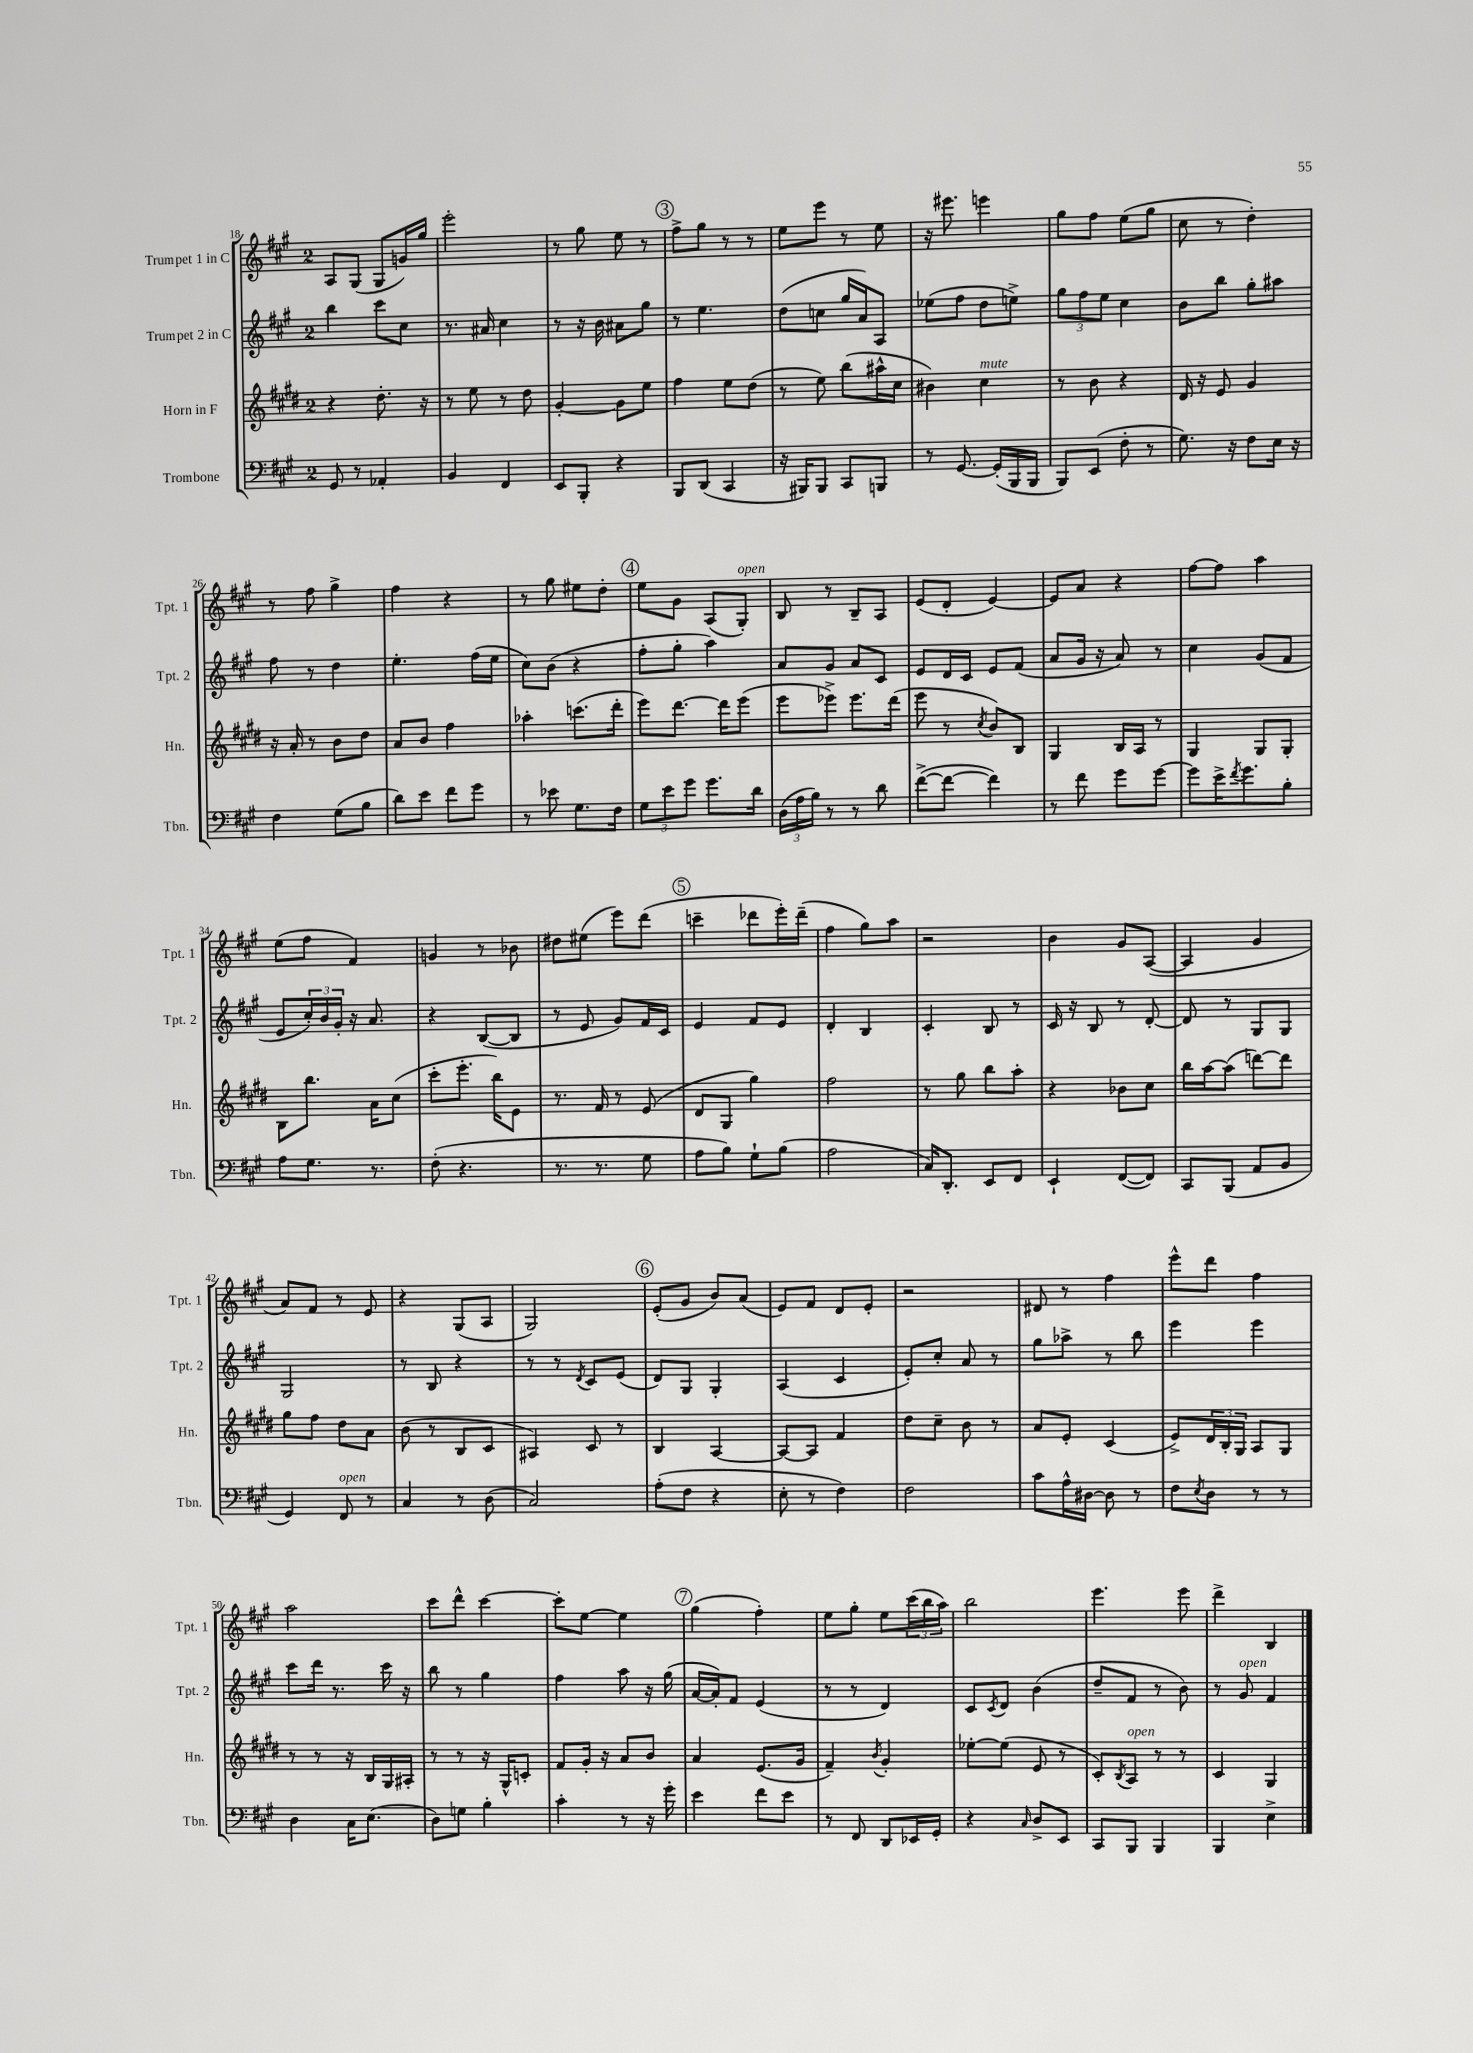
<<
\new StaffGroup <<
\new Staff = "s0" \with { instrumentName = "Trumpet 1 in C" shortInstrumentName = "Tpt. 1" } {
    \clef treble \key a \major \once \override Staff.TimeSignature.style = #'single-digit \time 2/4
    a8 gis8( gis8 g'16) gis''16 |
    e'''2-. |
    r8 gis''8 e''8 r8 |
    \mark \markup { \circle "3" } fis''8-> gis''8 r8 r8 |
    e''8 e'''8 r8 e''8 |
    r16 eis'''8. e'''4 |
    gis''8 fis''8 e''8( gis''8 |
    cis''8 r8 d''4-.) |
    r8 fis''8 gis''4-> |
    fis''4 r4 |
    r8 gis''8 eis''8 d''8-. |
    \mark \markup { \circle "4" } e''8 gis'8 a8( gis8-.^\markup { \italic "open" }) |
    b8 r8 b8-- a8 |
    e'8( d'8-. e'4~) |
    e'8 a'8 r4 |
    fis''8~ fis''8 a''4 |
    e''8( fis''8 fis'4) |
    g'4 r8 bes'8 |
    dis''8 eis''8( e'''8) d'''8( |
    \mark \markup { \circle "5" } c'''4-- des'''8 e'''16-.) des'''16--( |
    fis''4 gis''8) a''8 |
    r2 |
    b'4 gis'8 a8~( |
    a4 gis'4 |
    a'8) fis'8 r8 e'8 |
    r4 gis8( a8 |
    gis2) |
    \mark \markup { \circle "6" } e'8-.( gis'8 b'8) a'8( |
    e'8) fis'8 d'8 e'8-. |
    r2 |
    dis'8 r8 fis''4 |
    e'''8-^ d'''8 fis''4 |
    a''2 |
    cis'''8 d'''8-^ cis'''4~ |
    cis'''8-. e''8~ e''4 |
    \mark \markup { \circle "7" } gis''4( fis''4-.) |
    e''8 gis''8-. e''8 \tuplet 3/2 { cis'''16( b''16 a''16) } |
    b''2 |
    e'''4. e'''8 |
    d'''4-> b4 \bar "|." |
}
\new Staff = "s1" \with { instrumentName = "Trumpet 2 in C" shortInstrumentName = "Tpt. 2" } {
    \clef treble \key a \major \once \override Staff.TimeSignature.style = #'single-digit \time 2/4
    b''4 cis'''8 cis''8 |
    r8. ais'16 cis''4 |
    r8 r16 b'16 ais'8 gis''8 |
    \mark \markup { \circle "3" } r8 e''4. |
    d''8( c''8 gis''16 a'16) a8 |
    ees''8( fis''8 d''8 e''8->) |
    \tuplet 3/2 { gis''8 fis''8 e''8 } cis''4 |
    b'8 b''8 gis''8-. ais''8 |
    fis''8 r8 d''4 |
    e''4.-. fis''16( e''16 |
    cis''8) b'8( r4 |
    \mark \markup { \circle "4" } fis''8-. gis''8-. a''4) |
    a'8 gis'8 a'8 cis'8 |
    e'8 d'16 cis'16 e'8 fis'8( |
    a'8 gis'16 r16 a'8) r8 |
    cis''4 gis'8( fis'8 |
    e'8 \tuplet 3/2 { cis''16-.) b'16 gis'16-. } r16 a'8. |
    r4 b8~( b8 |
    r8 e'8 gis'8) fis'16 cis'16 |
    \mark \markup { \circle "5" } e'4 fis'8 e'8 |
    d'4-. b4 |
    cis'4-. b8 r8 |
    cis'16 r16 b8 r8 d'8~-. |
    d'8 r8 gis8 gis8 |
    gis2 |
    r8 b8 r4 |
    r8 r8 \acciaccatura { d'8 } cis'8 e'8( |
    \mark \markup { \circle "6" } d'8) gis8 gis4-. |
    a4( cis'4 |
    e'8-.) cis''8-. a'8 r8 |
    gis''8 aes''8-> r8 b''8 |
    e'''4 e'''4 |
    cis'''8 d'''16 r8. cis'''16 r16 |
    b''8 r8 gis''4 |
    fis''4 a''8 r16 gis''16( |
    \mark \markup { \circle "7" } a'16~ a'16-.) fis'8 e'4( |
    r8 r8 d'4) |
    cis'8 \acciaccatura { cis'8 } d'8 b'4( |
    d''8-- fis'8 r8 b'8) |
    r8 gis'8^\markup { \italic "open" } fis'4 \bar "|." |
}
\new Staff = "s2" \with { instrumentName = "Horn in F" shortInstrumentName = "Hn." } {
    \clef treble \key e \major \once \override Staff.TimeSignature.style = #'single-digit \time 2/4
    r4 dis''8.-. r16 |
    r8 e''8 r8 dis''8 |
    gis'4~-. gis'8 e''8 |
    \mark \markup { \circle "3" } fis''4 e''8 dis''8( |
    r8 e''8) b''8( ais''16-^ cis''16 |
    bis'4) cis''4^\markup { \italic "mute" } |
    r8 b'8 r4 |
    dis'16 r16 e'8 gis'4 |
    r16 a'16-. r8 b'8 dis''8 |
    a'8 b'8 fis''4 |
    aes''4-. c'''8.( dis'''16-. |
    \mark \markup { \circle "4" } e'''8) dis'''8.~ dis'''16 e'''8( |
    e'''8 ees'''8->) ees'''8. dis'''16( |
    e'''8 r8 \acciaccatura { cis''8 } b'8) b8 |
    gis4 b16 a16 r8 |
    gis4 gis8 gis8-. |
    b8 b''8. a'16 cis''8( |
    cis'''8-. e'''8.-. b''16) e'8 |
    r8. fis'16 r8 e'8( |
    \mark \markup { \circle "5" } dis'8 gis8 gis''4) |
    fis''2 |
    r8 gis''8 b''8 a''8-. |
    r4 bes'8 cis''8 |
    b''16 a''16~ a''8( d'''8~) d'''8 |
    gis''8 fis''8 dis''8 a'8 |
    b'8( r8 b8 cis'8 |
    ais4) cis'8 r8 |
    \mark \markup { \circle "6" } b4 a4~ |
    a8~ a8 fis'4 |
    dis''8 cis''8-- b'8 r8 |
    a'8 e'8-. cis'4( |
    e'8->) \tuplet 3/2 { dis'16 b16-. gis16 } a8 gis8 |
    r8 r8 r16 b16 gis16 ais16-. |
    r8 r8 r16 gis16-^ c'8-. |
    fis'8 gis'16-. r16 a'8 b'8 |
    \mark \markup { \circle "7" } a'4 e'8.( gis'16 |
    fis'4--) \acciaccatura { b'8 } gis'4-. |
    ees''8~-. ees''8( e'8 r8 |
    cis'8-.) \acciaccatura { b8 } a8^\markup { \italic "open" } r8 r8 |
    cis'4 gis4 \bar "|." |
}
\new Staff = "s3" \with { instrumentName = "Trombone" shortInstrumentName = "Tbn." } {
    \clef bass \key a \major \once \override Staff.TimeSignature.style = #'single-digit \time 2/4
    gis,8 r8 aes,4-. |
    b,4 fis,4 |
    e,8 b,,8-. r4 |
    \mark \markup { \circle "3" } b,,8 d,8( cis,4 |
    r16 bis,,16) bis,,8 cis,8 b,,8 |
    r8 gis,8.~ gis,16-.( b,,16 b,,16 |
    b,,8) e,8( fis8-. r8 |
    gis8.) r16 fis8 e16 r16 |
    fis4 gis8( b8 |
    d'8) e'8 fis'8 gis'8 |
    r8 ees'8 gis8. fis16 |
    \mark \markup { \circle "4" } \tuplet 3/2 { gis8 e'8 gis'8 } gis'8. d'16 |
    \tuplet 3/2 { d16( a16 b16) } r8 r8 d'8 |
    fis'8~->( fis'8~ fis'4) |
    r8 fis'8 gis'8 gis'8~ |
    gis'8 e'16-> \acciaccatura { fis'8 } gis'8. b8-. |
    a8 gis8. r8. |
    fis8-.( r4. |
    r8. r8. gis8 |
    \mark \markup { \circle "5" } a8 b8) gis8-! b8( |
    a2 |
    cis16) d,8.-. e,8 fis,8 |
    e,4-! fis,8~( fis,8) |
    cis,8 b,,8( a,8 b,8 |
    gis,4) fis,8^\markup { \italic "open" } r8 |
    cis4 r8 d8( |
    cis2) |
    \mark \markup { \circle "6" } a8-.( fis8 r4 |
    e8-. r8 fis4) |
    fis2 |
    cis'8 a16-^ dis16~ dis8 r8 |
    fis8 \acciaccatura { e8 } d8 r8 r8 |
    d4 cis16 e8.( |
    d8) g8 b4-. |
    cis'4-. r8 r16 gis'16-. |
    \mark \markup { \circle "7" } e'4 fis'8 e'8 |
    r8 fis,8 d,8 ees,16 gis,16-. |
    r4 \grace { cis16 } d8-> e,8 |
    cis,8 b,,8 b,,4 |
    b,,4 e4-> \bar "|." |
}
>>
>>
\layout { \context { \Score currentBarNumber = #18 } }
